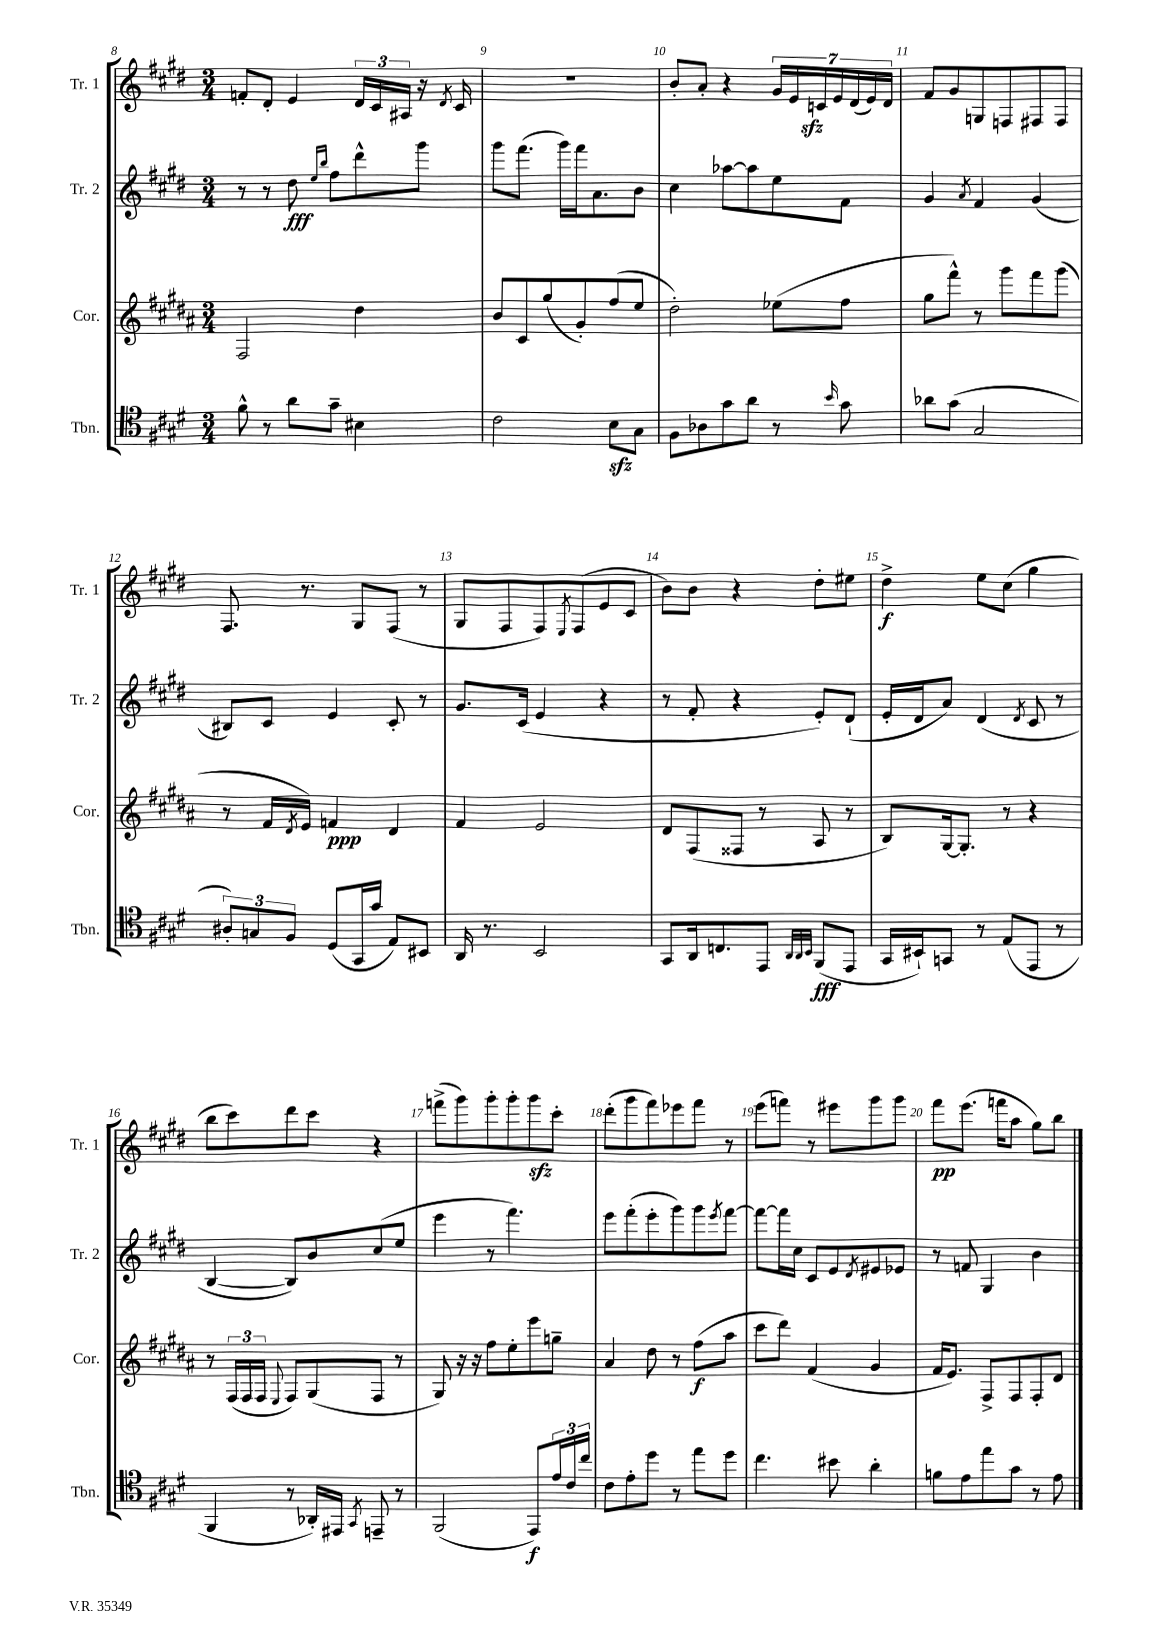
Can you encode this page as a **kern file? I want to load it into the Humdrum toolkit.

**kern	**dynam	**kern	**dynam	**kern	**dynam	**kern	**dynam
*part4	*part4	*part3	*part3	*part2	*part2	*part1	*part1
*staff4	*staff4	*staff3	*staff3	*staff2	*staff2	*staff1	*staff1
*I"Tbn.	*	*I"Cor.	*	*I"Tr. 2	*	*I"Tr. 1	*
*I'Tbn.	*	*I'Cor.	*	*I'Tr. 2	*	*I'Tr. 1	*
*clefC4	*	*clefG2	*	*clefG2	*	*clefG2	*
*k[f#c#g#d#]	*	*k[f#c#g#d#a#]	*	*k[f#c#g#d#]	*	*k[f#c#g#d#]	*
*M3/4	*	*M3/4	*	*M3/4	*	*M3/4	*
=8	=8	=8	=8	=8	=8	=8	=8
8f#^^\	.	2F#/	.	8r	.	8fn'/L	.
8r	.	.	.	8r	.	8d#'/J	.
8a\L	.	.	.	8dd#\	fff	4e/	.
.	.	.	.	16qqee/LL	.	.	.
.	.	.	.	16qqbb/JJ	.	.	.
8g#~\J	.	.	.	8ff#\L	.	.	.
4B#X\	.	4dd#\	.	8ddd#^^\	.	24d#/LL	.
.	.	.	.	.	.	24c#/	.
.	.	.	.	.	.	24A#X/JJ	.
.	.	.	.	8ggg#\J	.	16r	.
.	.	.	.	.	.	8qd#/	.
.	.	.	.	.	.	16c#/	.
=9	=9	=9	=9	=9	=9	=9	=9
2c#\	.	8b/L	.	8ggg#\L	.	2.r	.
.	.	8c#/	.	(8.fff#\J	.	.	.
.	.	(8gg#/	.	.	.	.	.
.	.	.	.	16ggg#\LL)	.	.	.
.	.	8g#'/)	.	16fff#\J	.	.	.
.	.	.	.	8.a\	.	.	.
8Bzz\L	.	(8ff#/	.	.	.	.	.
8G#\J	.	8ee/J	.	8b\J	.	.	.
=10	=10	=10	=10	=10	=10	=10	=10
8F#\L	.	2dd#'\)	.	4cc#\	.	8b'/L	.
8A-X\	.	.	.	.	.	8a'/J	.
8g#\	.	.	.	[8aa-X\L	.	4r	.
8a\J	.	.	.	8aa-\]	.	.	.
8r	.	(8ee-X\L	.	8ee\	.	28g#/LL	.
.	.	.	.	.	.	28e/	.
.	.	.	.	.	.	28cnzz/	.
.	.	.	.	.	.	28e/	.
16qqb/	.	.	.	.	.	.	.
8g#\	.	8ff#\J	.	8f#\J	.	.	.
.	.	.	.	.	.	(28d#/	.
.	.	.	.	.	.	28e/)	.
.	.	.	.	.	.	28d#/JJ	.
=11	=11	=11	=11	=11	=11	=11	=11
8a-X\L	.	8gg#\L	.	4g#/	.	8f#/L	.
(8g#\J	.	8fff#^^\J)	.	.	.	8g#/	.
.	.	.	.	8qa/	.	.	.
2G#/	.	8r	.	4f#/	.	8Gn/	.
.	.	8ggg#\L	.	.	.	8Fn/	.
.	.	8fff#\	.	(4g#/	.	8F#X/	.
.	.	(8ggg#\J	.	.	.	8F#/J	.
!!LO:LB:g=z
=12	=12	=12	=12	=12	=12	=12	=12
12A#X'/L)	.	8r	.	8B#X/L)	.	8.F#/	.
12Gn/	.	.	.	.	.	.	.
.	.	16f#/LL	.	8c#/J	.	.	.
12F#/J	.	.	.	.	.	.	.
.	.	8qd#/	.	.	.	.	.
.	.	16e/JJ)	.	.	.	8.r	.
(8D#/L	.	4fn/	ppp	4e/	.	.	.
16GG#/L	.	.	.	.	.	8G#/L	.
16g#/JJ	.	.	.	.	.	.	.
8E/L)	.	4d#/	.	8c#'/	.	(8F#/J	.
8BB#X/J	.	.	.	8r	.	8r	.
=13	=13	=13	=13	=13	=13	=13	=13
16AA/	.	4f#/	.	8.g#/L	.	8G#/L	.
8.r	.	.	.	.	.	.	.
.	.	.	.	.	.	8F#/	.
.	.	.	.	(16c#/Jk	.	.	.
2BB/	.	2e/	.	4e/	.	8F#/)	.
.	.	.	.	.	.	8qE/	.
.	.	.	.	.	.	(8F#/	.
.	.	.	.	4r	.	8e/	.
.	.	.	.	.	.	8c#/J	.
=14	=14	=14	=14	=14	=14	=14	=14
8GG#/L	.	8d#/L	.	8r	.	8b\L)	.
16AA/k	.	(8F#/	.	8f#'/	.	8b\J	.
8.Cn/	.	.	.	.	.	.	.
.	.	8F##X/J	.	4r	.	4r	.
8EE/J	.	8r	.	.	.	.	.
32qqAA/LLL	.	.	.	.	.	.	.
32qqAA/	.	.	.	.	.	.	.
32qqBB/JJJ	.	.	.	.	.	.	.
(8FF#/L	fff	8A#/	.	8e'/L)	.	8dd#'\L	.
8EE/J	.	8r	.	(8d#`/J	.	8ee#X\J	.
=15	=15	=15	=15	=15	=15	=15	=15
16GG#/LL	.	8B/L)	.	16e'/LL	.	4dd#^\	f
16BB#X`/J)	.	.	.	16d#/J	.	.	.
8GGn/J	.	[16G#/k	.	8a/J)	.	.	.
.	.	8.G#'/J]	.	.	.	.	.
8r	.	.	.	(4d#/	.	8ee\L	.
(8E/L	.	8r	.	.	.	(8cc#\J	.
.	.	.	.	8qd#/	.	.	.
8EE/J	.	4r	.	8c#/	.	4gg#\	.
8r	.	.	.	8r	.	.	.
!!LO:LB:g=z
=16	=16	=16	=16	=16	=16	=16	=16
4FF#/	.	8r	.	[4B/	.	8bb\L	.
.	.	(24F#/LL	.	.	.	8ccc#\)	.
.	.	24F#/	.	.	.	.	.
.	.	24F#/JJ	.	.	.	.	.
.	.	8qqE/	.	.	.	.	.
8r	.	8F#/L)	.	8B/L])	.	8ddd#\	.
16AA-X'/LL)	.	(8G#/	.	8b/	.	8ccc#\J	.
16EE#X/JJ	.	.	.	.	.	.	.
8qGG#/	.	.	.	.	.	.	.
8EEn~/	.	8F#/J	.	(8cc#/	.	4r	.
8r	.	8r	.	8ee/J	.	.	.
=17	=17	=17	=17	=17	=17	=17	=17
(2FF#/	.	8G#/)	.	4eee\	.	(8fffn^\L	.
.	.	16r	.	.	.	8ggg#\)	.
.	.	16r	.	.	.	.	.
.	.	8ff#\L	.	8r	.	8ggg#'\	.
.	.	8ee'\	.	4.fff#\)	.	8ggg#'\	.
8EE/L)	f	8eee\	.	.	.	8ggg#zz\	.
24e/L	.	8ggn~\J	.	.	.	8ccc#'\J	.
24c#/	.	.	.	.	.	.	.
24cc#/JJ	.	.	.	.	.	.	.
=18	=18	=18	=18	=18	=18	=18	=18
8c#\L	.	4a#/	.	8eee\L	.	(8ddd#'\L	.
8e'\	.	.	.	(8fff#'\	.	8ggg#\	.
8dd#\J	.	8dd#\	.	8eee'\	.	8fff#\)	.
8r	.	8r	.	8ggg#\)	.	8eee-X\	.
8ee\L	.	(8ff#\L	f	8ggg#\	.	8fff#\J	.
.	.	.	.	8qeee/	.	.	.
8dd#\J	.	8aa#\J	.	[8fff#\J	.	8r	.
=19	=19	=19	=19	=19	=19	=19	=19
4.cc#\	.	8ccc#\L	.	8fff#\L_	.	(8eee\L	.
.	.	8ddd#\J)	.	16fff#\L]	.	8fffn\J)	.
.	.	.	.	16cc#\JJ	.	.	.
.	.	(4f#/	.	8c#/L	.	8r	.
8b#X\	.	.	.	8e/	.	8eee#X\L	.
.	.	.	.	8qd#/	.	.	.
4a'\	.	4g#/	.	8e#X/	.	8ggg#\	.
.	.	.	.	8e-X/J	.	8ggg#\J	.
=20	=20	=20	=20	=20	=20	=20	=20
8fn\L	.	16f#/KL	.	8r	.	8fff#\L	pp
.	.	8.e/J)	.	.	.	.	.
8e\	.	.	.	8fn/	.	(8.eee\J	.
8ee\	.	8F#^/L	.	4G#/	.	.	.
.	.	.	.	.	.	16fffn\KL	.
8g#\J	.	8F#/	.	.	.	8aa\J	.
8r	.	8F#'/	.	4b\	.	8gg#\L)	.
8e\	.	8d#/J	.	.	.	8bb\J	.
==	==	==	==	==	==	==	==
*-	*-	*-	*-	*-	*-	*-	*-
